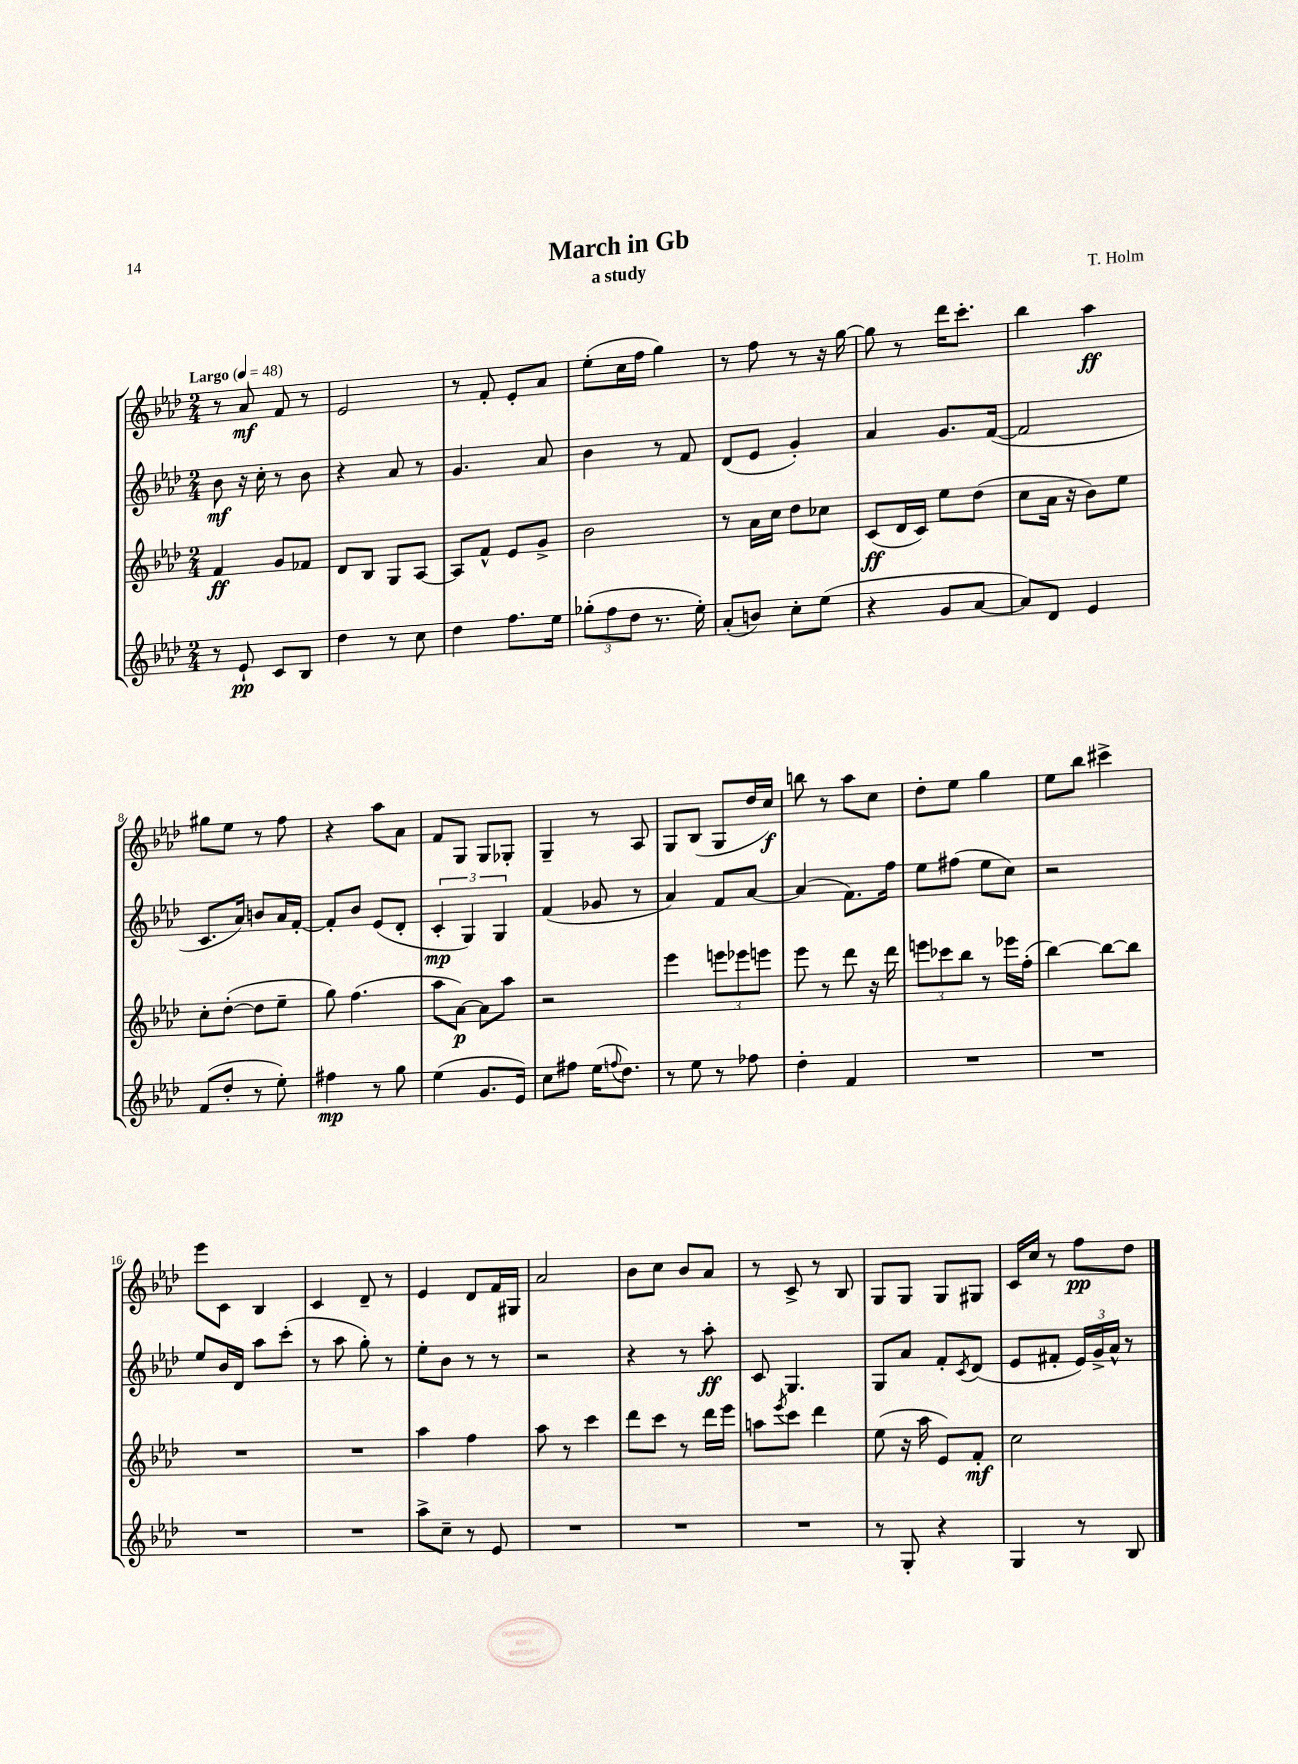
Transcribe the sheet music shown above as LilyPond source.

\header { title = "March in Gb" composer = "T. Holm" subtitle = "a study" }
<<
\new StaffGroup <<
\new Staff = "s0" {
    \clef treble \key aes \major \numericTimeSignature \time 2/4 \tempo "Largo" 4 = 48
    r8 aes'8\mf f'8 r8 |
    ees'2 |
    r8 f'8-. ees'8-. aes'8 |
    ees''8-.( c''16 f''16 g''4) |
    r8 f''8 r8 r16 g''16~ |
    g''8 r8 des'''16 c'''8.-. |
    bes''4 aes''4\ff |
    gis''8 ees''8 r8 f''8 |
    r4 aes''8 aes'8 |
    f'8 g8 g8 ges8-. |
    g4-- r8 aes8 |
    g8 bes8( g8 des''16 c''16\f) |
    b''8 r8 aes''8 c''8 |
    des''8-. ees''8 g''4 |
    ees''8 bes''8 cis'''4-> |
    ees'''8 c'8 bes4 |
    c'4 des'8-- r8 |
    ees'4 des'8 f'16 gis16 |
    aes'2 |
    bes'8 c''8 bes'8 aes'8 |
    r8 c'8-> r8 bes8 |
    g8 g8 g8 gis8 |
    c'16 c''16 r8 f''8\pp des''8 \bar "|." |
}
\new Staff = "s1" {
    \clef treble \key aes \major \numericTimeSignature \time 2/4
    bes'8\mf r16 c''16-. r8 bes'8 |
    r4 aes'8 r8 |
    g'4. aes'8 |
    bes'4 r8 f'8 |
    des'8( ees'8 g'4-.) |
    aes'4 g'8. f'16~( |
    f'2 |
    c'8. aes'16) b'8 aes'16 f'16~-. |
    f'8-. bes'8 ees'8( des'8-. |
    \tuplet 3/2 { c'4-.\mp g4) g4 } |
    f'4( ges'8 r8 |
    aes'4) f'8 aes'8~ |
    aes'4( f'8.) f''16 |
    ees''8 fis''8( ees''8 c''8) |
    r2 |
    ees''8 bes'16 des'16 aes''8 c'''8-.( |
    r8 aes''8 g''8-.) r8 |
    ees''8-. bes'8 r8 r8 |
    r2 |
    r4 r8 aes''8-.\ff |
    c'8 g4. |
    g8 aes'8 f'8-. \acciaccatura { c'8 } des'8( |
    ees'8 fis'8-. \tuplet 3/2 { ees'16) g'16-> aes'16-^ } r8 \bar "|." |
}
\new Staff = "s2" {
    \clef treble \key aes \major \numericTimeSignature \time 2/4
    f'4\ff g'8 fes'8 |
    des'8 bes8 g8 aes8~ |
    aes8 f'8-^ ees'8 g'8-> |
    bes'2 |
    r8 aes'16 c''16 des''8 ces''8 |
    c'8\ff( des'16 c'16) ees''8 des''8( |
    c''8 aes'16 r16 bes'8) ees''8 |
    c''8-. des''8~-.( des''8 ees''8-- |
    g''8) f''4.( |
    aes''8 aes'8~\p) aes'8 aes''8 |
    r2 |
    ees'''4 \tuplet 3/2 { e'''8 ees'''8 e'''8 } |
    ees'''8 r8 des'''8 r16 des'''16 |
    \tuplet 3/2 { e'''8 ces'''8 bes''8 } r8 ees'''16 f''16-.( |
    bes''4~) bes''8~ bes''8 |
    R2 |
    R2 |
    aes''4 f''4 |
    aes''8 r8 c'''4 |
    des'''8 c'''8 r8 des'''16 ees'''16 |
    a''8 \acciaccatura { ees'''8 } c'''8 des'''4 |
    ees''8( r16 aes''16 ees'8) f'8-.\mf |
    c''2 \bar "|." |
}
\new Staff = "s3" {
    \clef treble \key aes \major \numericTimeSignature \time 2/4
    r8 ees'8-!\pp c'8 bes8 |
    des''4 r8 c''8 |
    des''4 f''8. ees''16 |
    \tuplet 3/2 { ges''8-.( f''8 des''8 } r8. ees''16-.) |
    aes'8-.( b'8) c''8-. ees''8( |
    r4 g'8 aes'8~ |
    aes'8) des'8 ees'4 |
    f'8( des''8-. r8 ees''8-.) |
    fis''4\mp r8 g''8 |
    ees''4( g'8. ees'16) |
    c''8 fis''8 ees''16( \appoggiatura { f''8 } des''8.) |
    r8 ees''8 r8 fes''8 |
    des''4-. f'4 |
    R2 |
    R2 |
    R2 |
    R2 |
    aes''8-> c''8-- r8 ees'8 |
    R2 |
    R2 |
    R2 |
    r8 g8-. r4 |
    g4 r8 bes8 \bar "|." |
}
>>
>>
